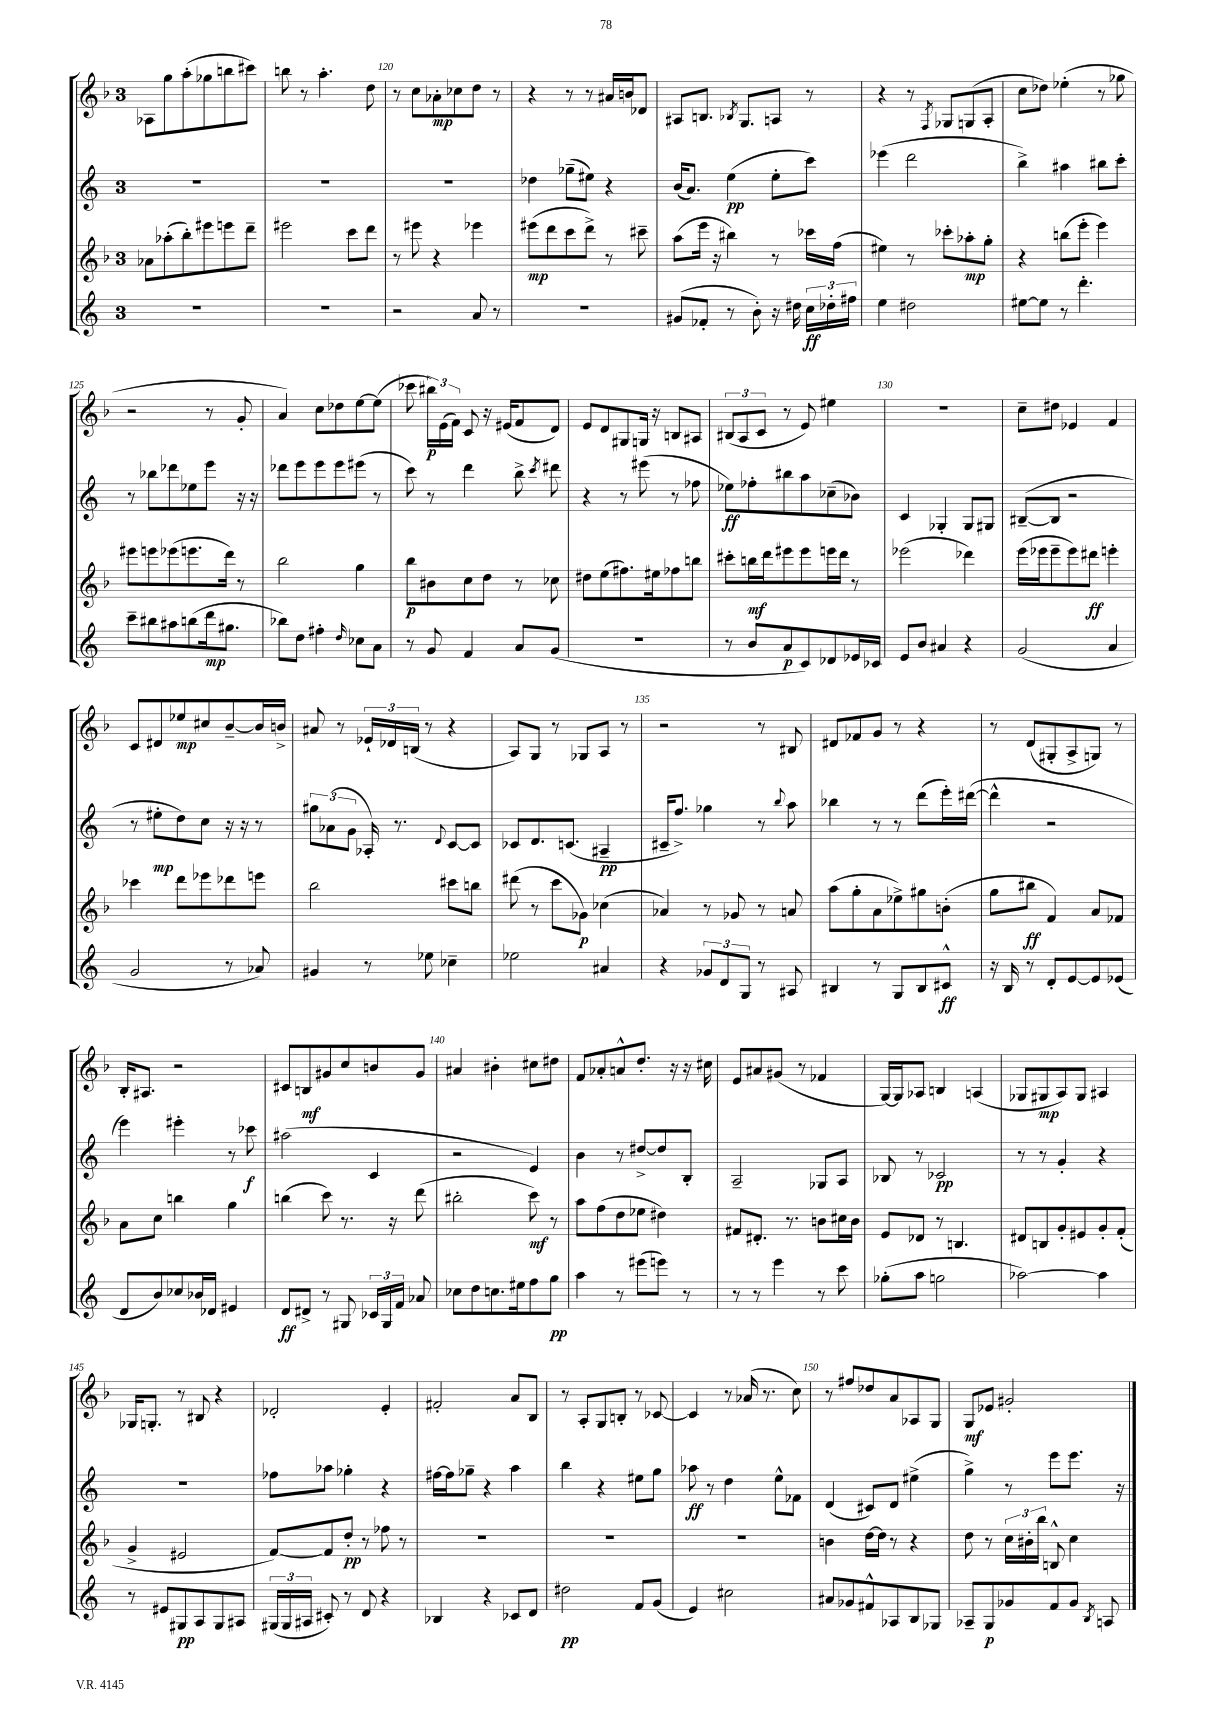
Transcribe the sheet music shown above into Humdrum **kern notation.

**kern	**kern	**kern	**kern
*staff4	*staff3	*staff2	*staff1
*clefG2	*clefG2	*clefG2	*clefG2
*k[]	*k[b-]	*k[]	*k[b-]
*M3/4	*M3/4	*M3/4	*M3/4
2.r	8a-	2.r	8A-
.	(8aa-'	.	8gg
.	8bb-')	.	(8aa'
.	8eee#	.	8gg-
.	8eee	.	8bb
.	8ddd~	.	8ccc#)
=	=	=	=
2.r	2eee#	2.r	8bb
.	.	.	8r
.	.	.	4.aa'
.	8ccc	.	.
.	8ddd	.	8dd
=	=	=	=
2r	8r	2.r	8r
.	8eee#	.	8cc
.	4r	.	8a-'
.	.	.	8cc-
8a	4eee-	.	8dd
8r	.	.	8r
=	=	=	=
2.r	(8eee#	4dd-	4r
.	8ddd	.	.
.	8ccc	(8gg-~	8r
.	8ddd^)	8ee#)	8r
.	8r	4r	16a#
.	.	.	16b
.	8ccc#~	.	8d-
=	=	=	=
(8g#	(8aa	(16b	8A#
.	.	8.a)	.
8f-'	16eee	.	8.B
.	16r	.	.
8r	4bb#)	(4ee	.
.	.	.	8qB-
.	.	.	8.G
8b')	.	.	.
16r	8r	8ee'	8A
16dd#	.	.	.
24cc	16ccc-	8ccc)	8r
24dd-'	.	.	.
.	(16ff	.	.
24ff#	.	.	.
=	=	=	=
4ee	4ee#)	(4eee-	4r
2dd#	8r	2ddd	8r
.	.	.	8qF
.	8ccc-'	.	8G-
.	8aa-'	.	(8G
.	8gg'	.	8A'
=	=	=	=
[8ee#	4r	4bb^)	8cc
8ee#]	.	.	8dd-)
8r	(8bb	4aa#	(4ee-'
4.ddd'	8eee'	.	.
.	4eee)	8bb#	8r
.	.	8ccc'	8gg-
=	=	=	=
8ccc~	8eee#	8r	2r
8bb#	8eee	8bb-	.
8aa#	(8eee-	8ddd-	.
(8bb	8.eee	8ee-	.
16ddd	.	8eee	8r
8.gg#	16ddd)	.	.
.	8r	16r	8g'
.	.	16r	.
=	=	=	=
8bb-)	2bb-	8ddd-	4a)
8dd	.	8eee	.
4ff#'	.	8eee	8cc
.	.	8eee	8dd-
16qqdd	.	.	.
8cc-	4gg	(8eee#	[8ee
8a	.	8r	(8ee]
=	=	=	=
8r	8bb-	8ccc)	8ccc-
8g	8b#	8r	24bb#)
.	.	.	(24e
.	.	.	24f)
4f	8cc	4ddd	8c
.	8dd	.	16r
.	.	.	(16e#
8a	8r	8bb^	8f
.	.	8qccc	.
(8g	8cc-	8ddd#	8d)
=	=	=	=
2.r	8dd#	4r	8e
.	(8ee	.	8d
.	8.ff#)	8r	8G#
.	.	(8eee#	16G
.	16ee#	.	16r
.	8ff-	8r	8B
.	8bb	8ff-	8A#
=	=	=	=
8r	8ccc#'	8ee-)	(12B#
.	.	.	12A
8b	16bb	8ff-'	.
.	.	.	12c
.	16ddd	.	.
8a	8eee#	8bb#	8r
8c)	8eee#	8aa	8e)
8d-	16eee	(8cc-~	4ee#
.	16ddd	.	.
16e-	8r	8b-)	.
16c-	.	.	.
=	=	=	=
8e	(2eee-	4c	2.r
8b	.	.	.
4a#	.	4G-'	.
4r	4ddd-)	8G-	.
.	.	8G#	.
=	=	=	=
(2g	(16eee	([8B#~	8cc~
.	16eee-	.	.
.	8eee-~	8B#]	8dd#
.	8eee-)	2r	4e-
.	8ddd#	.	.
4a	4eee'	.	4f
=	=	=	=
2g	4ccc-	8r	8c
.	.	8ee#'	8d#
.	8ddd	8dd)	8ee-
.	8eee-	8cc	8cc#
8r	8ddd-	16r	[8b-~
.	.	16r	.
8a-)	8eee	8r	16b-]
.	.	.	16b^
=	=	=	=
4g#	2bb-	12gg#	8a#
.	.	(12a-	.
.	.	.	8r
.	.	12g	.
8r	.	16A-')	24e-`
.	.	.	24d-
.	.	8.r	.
.	.	.	(24B
8ee-	.	.	8r
.	.	8qqd	.
4cc-~	8ccc#	[8c	4r
.	8bb	8c]	.
=	=	=	=
2ee-	(8ddd#	8c-	8A)
.	8r	8.d	8G
.	8ccc	.	8r
.	.	(8.c	.
.	8g-)	.	8G-
4a#	(4cc-	4A#~	8A
.	.	.	8r
=	=	=	=
4r	4a-)	16c#~	2r
.	.	8.ff^)	.
12g-	8r	4gg-	.
12d	.	.	.
.	8g-	.	.
12G	.	.	.
8r	8r	8r	8r
.	.	8qqbb	.
8A#	8a	8aa	8B#
=	=	=	=
4B#	(8aa	4bb-	8d#
.	8gg'	.	8f-
8r	8a	8r	8g
8G	8ee-^)	8r	8r
8B#	8gg#	(8ddd	4r
8c#^^	(8b'	16eee')	.
.	.	([16ddd#	.
=	=	=	=
16r	8gg	4ddd#^^]	8r
16B	.	.	.
8r	8bb#	.	(8d
8d'	4f)	2r	8G#'
[8e	.	.	8A^
8e]	8a	.	8G)
(8e-	8f-	.	8r
=	=	=	=
8d	8a	4eee)	16B-'
.	.	.	8.A#
8b)	8cc	.	.
8cc-	4bb	4eee#'	2r
16b-	.	.	.
16d-	.	.	.
4e#	4gg	8r	.
.	.	8ccc-	.
=	=	=	=
8d	(4bb	(2aa#	8c#
8d#^	.	.	8B
8r	8ccc)	.	8g#
8G#	8.r	.	8cc
24c-	.	4c	8b
24G#	.	.	.
.	16r	.	.
24f	.	.	.
8a-	(8ddd	.	8g#
=	=	=	=
8cc-	2bb#'	2r	4a#
8dd	.	.	.
8.cc	.	.	4b#'
16ee#	.	.	.
8ff	8ccc)	4e)	8cc#
8gg	8r	.	8dd#
=	=	=	=
4aa	8aa	4b	8f
.	(8ff	.	8a-'
8r	8dd	8r	8a^^
(8eee#	8ee-	[8dd#^	8.dd'
8eee)	4dd#)	8dd#]	.
.	.	.	16r
8r	.	8B'	16r
.	.	.	16cc#
=	=	=	=
8r	8f#	2A~	8e
8r	8.d#'	.	8a#
4eee	.	.	(8g#
.	8.r	.	.
.	.	.	8r
8r	8b	8G-	4f-
8ccc	16cc#	8A	.
.	16b	.	.
=	=	=	=
(8gg-'	8e	8B-	[16G)
.	.	.	16G]
8aa	8d-	8r	8A-
2gg	8r	2c-	4B
.	4.B	.	.
.	.	.	(4A
=	=	=	=
[2aa-)	8d#	8r	8G-
.	8B	8r	8G#
.	8g'	4g'	8A)
.	8e#	.	8G#
4aa-]	8g'	4r	4A#
.	(8f'	.	.
=	=	=	=
8r	4g^	2.r	16G-
.	.	.	8.G'
8e#	.	.	.
8G#	2e#	.	8r
8A	.	.	8B#
8G#	.	.	4r
8A#	.	.	.
=	=	=	=
(24G#	[8f)	8ff-	2d-'
24G#	.	.	.
24A#	.	.	.
8c#')	8f]	8aa-	.
8r	8dd'	4gg-'	.
8d	8r	.	.
4r	8ff-	4r	4e'
.	8r	.	.
=	=	=	=
4B-	2.r	[16ff#	2f#'
.	.	16ff#]	.
.	.	8gg-~	.
4r	.	4r	.
8c-	.	4aa	8a
8d	.	.	8B-
=	=	=	=
2dd#	2.r	4bb	8r
.	.	.	8A'
.	.	4r	8G
.	.	.	8B'
8f	.	8ee#	8r
(8g	.	8gg	[8c-
=	=	=	=
4e)	2.r	8aa-	4c-]
.	.	8r	.
2cc#	.	4dd	8r
.	.	.	(16a-
.	.	.	8.r
.	.	8ee^^	.
.	.	8f-	8cc)
=	=	=	=
8a#	4b	(4d	8r
8g-	.	.	8ff#
8f#^^	[16dd	8c#)	8dd-
.	16dd]	.	.
8A-	8r	8d	8a
8B	4r	(4ee#^	8A-
8G-	.	.	8G
=	=	=	=
8A-~	8dd	4gg^)	8G
8G	8r	.	8e-
8g-	24cc	8r	2g#'
.	24b#'	.	.
.	24bb-	.	.
8f	8B^^	8eee	.
8g-	4cc	8.eee	.
8qB	.	.	.
8A	.	.	.
.	.	16r	.
==	==	==	==
*-	*-	*-	*-
